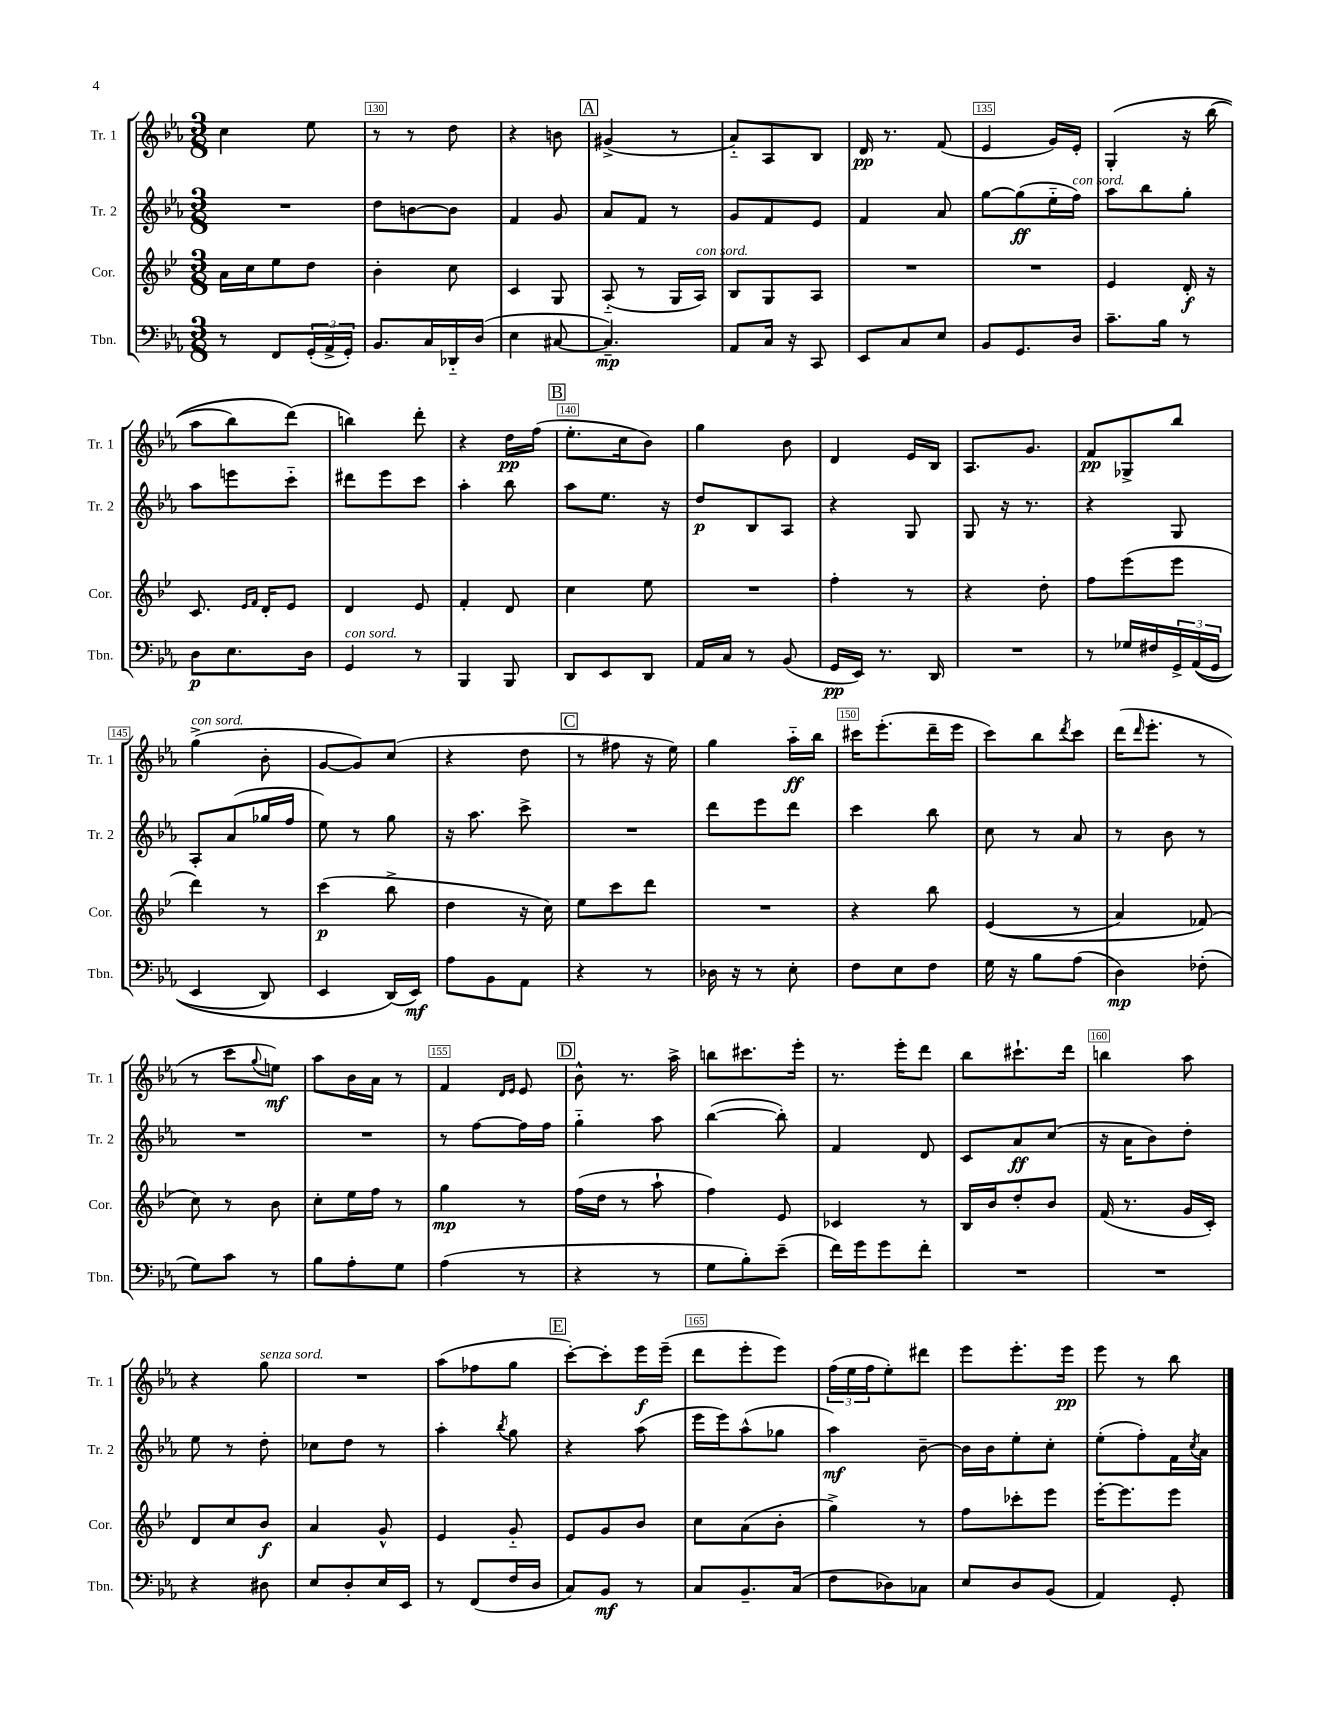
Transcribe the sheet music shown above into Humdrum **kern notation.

**kern	**kern	**kern	**kern
*staff4	*staff3	*staff2	*staff1
*clefF4	*clefG2	*clefG2	*clefG2
*k[b-e-a-]	*k[b-e-]	*k[b-e-a-]	*k[b-e-a-]
*M3/8	*M3/8	*M3/8	*M3/8
8r	16a	4.r	4cc
.	16cc	.	.
8FF	8ee-	.	.
(24GG'	8dd	.	8ee-
24AA-^	.	.	.
24GG')	.	.	.
=	=	=	=
8.BB-	4b-'	8dd	8r
.	.	[8b	8r
16C	.	.	.
16DD-'~	8cc	8b]	8dd
(16D	.	.	.
=	=	=	=
4E-	4c	4f	4r
[8C#	8G	8g	8b
=	=	=	=
4.C#~])	(8A'~	8a-	(4g#^
.	8r	8f	.
.	16G	8r	8r
.	16A)	.	.
=	=	=	=
8AA-	8B-	8g	8a-'~)
16C	8G	8f	8A-
16r	.	.	.
8CC	8A	8e-	8B-
=	=	=	=
8EE-	4.r	4f	16d
.	.	.	8.r
8C	.	.	.
8E-	.	8a-	(8f
=	=	=	=
8BB-	4.r	[8gg	4e-
8.GG	.	(8gg]	.
.	.	16ee-'~	16g)
16D	.	16ff)	16e-'
=	=	=	=
8.c~	4e-	8aa-	&(4G'
.	.	8bb-	.
16B-	.	.	.
8r	16d'	8gg'	16r
.	16r	.	(16bb-
=	=	=	=
8D	8.c	8aa-	8aa-
8.E-	.	8eee	8bb-)
.	16qqe-	.	.
.	16qqf	.	.
.	16d'	.	.
.	8e-	8ccc'~	(8ddd&)
16D	.	.	.
=	=	=	=
4GG	4d	8ddd#	4bb)
.	.	8eee-	.
8r	8e-	8ccc	8ddd'
=	=	=	=
4BBB-	4f'	4aa-'	4r
8BBB-	8d	8bb-	16dd
.	.	.	(16ff
=	=	=	=
8DD	4cc	8aa-	8.ee-'
8EE-	.	8.ee-	.
.	.	.	16cc
8DD	8ee-	.	8b-)
.	.	16r	.
=	=	=	=
16AA-	4.r	8dd	4gg
16C	.	.	.
8r	.	8B-	.
(8BB-	.	8A-	8b-
=	=	=	=
16GG	4ff'	4r	4d
16EE-)	.	.	.
8.r	.	.	.
.	8r	8G	16e-
16DD	.	.	16B-
=	=	=	=
4.r	4r	8G	8.A-
.	.	16r	.
.	.	8.r	8.g
.	8dd'	.	.
=	=	=	=
8r	8ff	4r	8f
16G-	(8eee-	.	8G-^
16F#	.	.	.
24GG^	8eee-	8G	8bb-
&((24AA-	.	.	.
24GG	.	.	.
=	=	=	=
4EE-	4ddd)	8A-'	(4gg^
.	.	(8a-	.
8DD)	8r	16gg-	8b-'
.	.	16ff	.
=	=	=	=
4EE-	(4ccc	8ee-)	[8g
.	.	8r	8g])
(16DD&)	8bb-^	8gg	(8cc
16EE-)	.	.	.
=	=	=	=
8A-	4dd	16r	4r
.	.	8.aa-	.
8BB-	.	.	.
8AA-	16r	8ccc^	8dd
.	16cc)	.	.
=	=	=	=
4r	8ee-	4.r	8r
.	8ccc	.	8ff#
8r	8ddd	.	16r
.	.	.	16ee-)
=	=	=	=
16D-	4.r	8ddd	4gg
16r	.	.	.
8r	.	8eee-	.
8E-'	.	8ddd	16aa-'~
.	.	.	16bb-
=	=	=	=
8F	4r	4ccc	16ccc#
.	.	.	(8.eee-'
8E-	.	.	.
8F	8bb-	8bb-	16ddd~
.	.	.	16eee-
=	=	=	=
16G	&((4e-	8cc	8ccc)
16r	.	.	.
8B-	.	8r	8bb-
.	.	.	8qddd
(8A-	8r	8a-	8ccc
=	=	=	=
4D)	4a)	8r	(16ddd
.	.	.	16qqddd
.	.	.	8.eee-'
.	.	8b-	.
(8F-'	(8f-&)	8r	8r
=	=	=	=
8G)	8cc)	4.r	8r
8c	8r	.	8ccc
.	.	.	8qqgg
8r	8b-	.	8ee)
=	=	=	=
8B-	8cc'	4.r	8aa-
8A-'	16ee-	.	16b-
.	16ff	.	16a-
8G	8r	.	8r
=	=	=	=
(4A-	4gg	8r	4f
.	.	[8ff	.
.	.	.	16qqd
.	.	.	16qqe-
8r	8r	16ff]	8e-
.	.	16ff	.
=	=	=	=
4r	(16ff	4gg'~	8b-^^
.	16dd	.	.
.	8r	.	8.r
8r	8aa`	8aa-	.
.	.	.	16aa-^
=	=	=	=
8G	4ff)	([4bb-	8bb
8B-')	.	.	8.ccc#
(8e-~	8e-	8bb-'])	.
.	.	.	16eee-'
=	=	=	=
16f)	4c-	4f	8.r
16g	.	.	.
8g	.	.	.
.	.	.	16eee-'
8f'	8r	8d	8ddd
=	=	=	=
4.r	16B-	8c	8bb-
.	16b-	.	.
.	8dd'	8a-	8.ccc#`
.	8b-	(8cc	.
.	.	.	16ddd
=	=	=	=
4.r	(16f	16r	4bb
.	8.r	16a-	.
.	.	8b-)	.
.	16g	8dd'	8aa-
.	16c')	.	.
=	=	=	=
4r	8d	8ee-	4r
.	8cc	8r	.
8D#	8b-	8dd'	8gg
=	=	=	=
8E-	4a	8cc-	4.r
8D'	.	8dd	.
16E-	8g^^	8r	.
16EE-	.	.	.
=	=	=	=
8r	4e-	4aa-'	(8aa-
(8FF	.	.	8ff-
.	.	8qbb-	.
16F	8g'~	8gg	8gg
16D	.	.	.
=	=	=	=
8C)	8e-	4r	[8ccc')
8BB-	8g	.	8ccc']
8r	8b-	(8aa-	16eee-
.	.	.	(16eee-~
=	=	=	=
8C	8cc	16eee-	8ddd
.	.	16eee-)	.
8.BB-~	(8a	(8aa-^^	8eee-'
.	8b-'	8gg-	8eee-)
(16C	.	.	.
=	=	=	=
8F	4gg^)	4aa-)	(24ff
.	.	.	24ee-
.	.	.	24ff
8D-)	.	.	8ee-')
8C-	8r	[8b-~	8ddd#
=	=	=	=
8E-	8ff	16b-]	8eee-
.	.	16b-	.
8D	8ccc-'	8ee-'	8.eee-'
(8BB-	8eee-	8cc'	.
.	.	.	16eee-
=	=	=	=
4AA-)	[16eee-'	(8ee-'	8eee-
.	8.eee-]	.	.
.	.	8ff')	8r
8GG'	8eee-	16f	8bb-
.	.	8qcc	.
.	.	16a-	.
==	==	==	==
*-	*-	*-	*-
